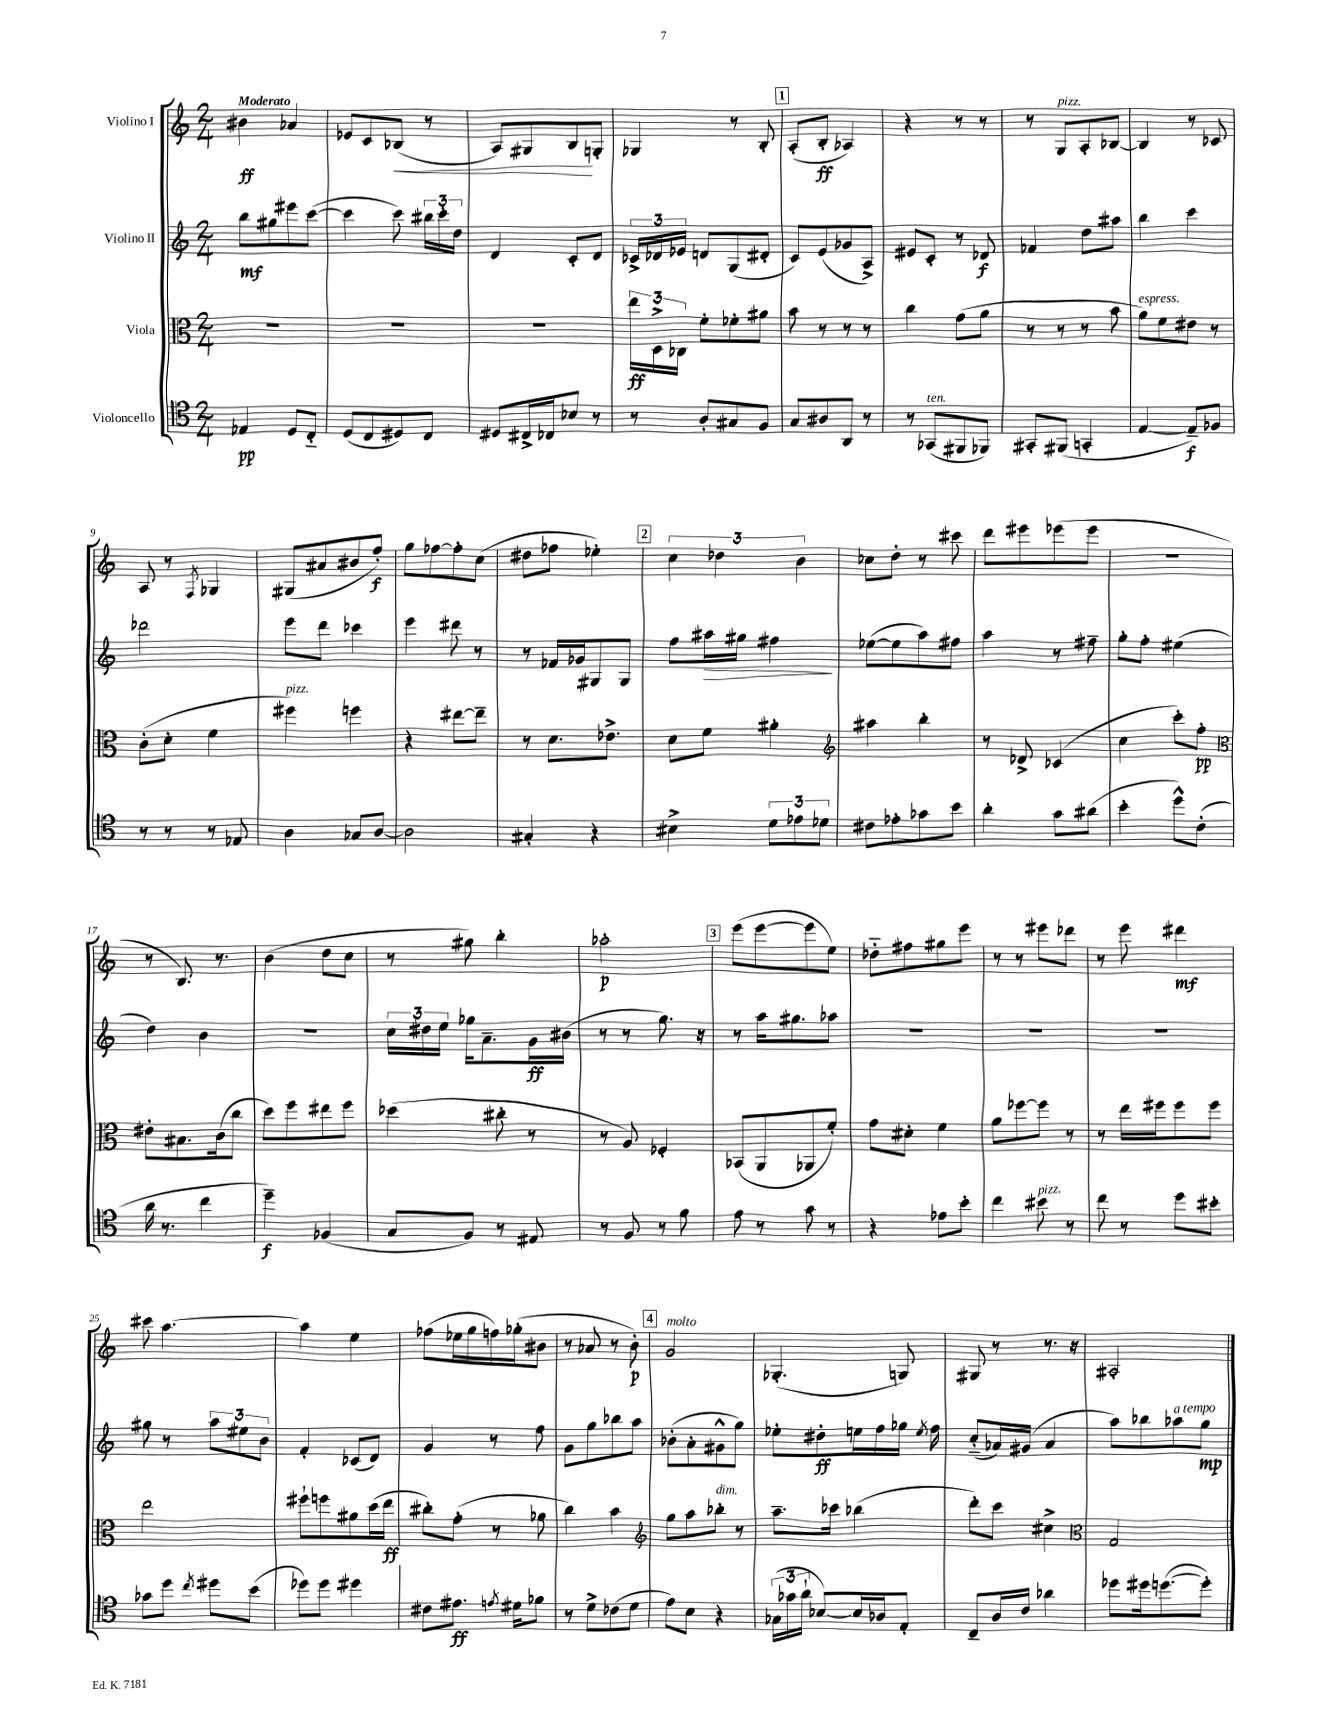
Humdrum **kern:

**kern	**kern	**kern	**kern
*staff4	*staff3	*staff2	*staff1
*clefC4	*clefC3	*clefG2	*clefG2
*k[]	*k[]	*k[]	*k[]
*M2/4	*M2/4	*M2/4	*M2/4
4E-/	2r	8bb\L	4b#\
.	.	8gg#\	.
8D/L	.	8eee#\	4a-/
8C'~/J	.	([8ccc\J	.
=	=	=	=
(8D/L	2r	4ccc\]	8e-/L
8C/	.	.	8c/
8D#/)	.	8ccc\)	(8B-/J
8C/J	.	24bb#\LL	8r
.	.	24ccc'\	.
.	.	24dd\JJ	.
=	=	=	=
8D#/L	2r	4d/	8A/L)
16C#^/L	.	.	8G#/
16C-/J	.	.	.
8B-/J	.	8c'/L	8B/
8r	.	8d/J	8G'/J
=	=	=	=
8r	24ee\LL	24c-^/LL	4G-/
.	24D^\	24d-/	.
.	24C-\JJ	24e-/JJ	.
8A'/L	8f'\L	8d/L	.
8G#/	8f-'\	(8G/	8r
8F/J	8a#\J	8d#'/J	8B'/
=	=	=	=
8G/L	8b\	8c/L)	(8A'/L
8A#/	8r	(8e/	8B'/J
8AA/J	8r	8g-/	4A-/)
8r	8r	8A^/J)	.
=	=	=	=
8r	4cc\	8e#/L	4r
(8GG-/L	.	8c'/J	.
8FF#/	(8g\L	8r	8r
8FF-/J)	8a\J	8d-/	8r
=	=	=	=
8GG#'/L	8r	4f-/	8r
(8FF#/J	8r	.	8G/L
4GG'/	8r	8dd\L	8A'/
.	8b\	8aa#\J	[8B-/J
=	=	=	=
[4E/	8a\L)	4bb\	4B-/]
.	8f\	.	.
8E~/]L)	8e#\J	4ccc\	8r
8F-/J	8r	.	8c-/
=	=	=	=
8r	(8c'\L	2ddd-\	8A/
8r	8d'\J	.	8r
.	.	.	8qF/
8r	4f\	.	4G-/
8E-/	.	.	.
=	=	=	=
4A\	4ff#\)	8eee\L	(8G#/L
.	.	8ddd\J	8a#/
8G-/L	4ff\	4ccc-\	8b#/
[8A/J	.	.	8ff'/J)
=	=	=	=
2A\]	4r	4eee\	8gg\L
.	.	.	[8ff-\
.	[8ee#\L	8ddd#\	8ff-'\]
.	8ee#~\]J	8r	(8cc\J
=	=	=	=
4G#'/	8r	8r	8dd#\L
.	8.d\L	16f-/LL	8ff-\J
.	.	16g-/J	.
4r	.	8G#/	4ee-'\)
.	8.e-^\J	.	.
.	.	8G#/J	.
=	=	=	=
4B#^\	8d\L	8ff\L	6cc\
.	8f\J	16aa#\L	.
.	.	.	6dd-\
.	.	16gg#\JJ	.
12d\L	4a#'\	4ff#\	.
12e-\	.	.	6b\
12d-\J	.	.	.
=	=	=	=
*	*clefG2	*	*
8c#\L	4aa#\	([8ee-\L	8cc-\L
8e-'\	.	8ee-\]	8dd'\J
8g-\	4bb'\	8aa\)	8r
8b\J	.	8ff#\J	8ccc#\
=	=	=	=
4a'\	8r	4aa\	8ddd\L
.	8d-^/	.	8eee#\
8g\L	(4c-/	8r	(8eee-\
(8a#\J	.	8ff#~\	8eee-\J
=	=	=	=
4b'\	4cc\	8gg'\L	2r
.	.	8ff'\J	.
8dd^^\L)	8ccc'\L)	(4ee#\	.
(8c'\J	8ff'\J	.	.
=	=	=	=
*	*clefC3	*	*
16a\	8e#'\L	4dd\)	8r
8.r	.	.	.
.	8.B#\	.	8.B/)
4cc\	.	4b\	.
.	(16c\k	.	8.r
.	8cc\J	.	.
=	=	=	=
4dd~\)	8dd\L)	2r	(4b\
.	8ff\	.	.
(4F-/	8ee#\	.	8dd\L
.	8ff\J	.	8cc\J
=	=	=	=
8G/L	(4dd-\	24cc\LL	8r
.	.	24dd#\	.
.	.	24ee\JJ	.
8F/J)	.	16gg-\LK	8gg#\)
.	.	8.a~\	.
8r	8cc#'\	.	4bb'\
8E#/	8r	16g\L	.
.	.	(16b#\JJ	.
=	=	=	=
8r	8r	8r	2aa-'\
8F/	8A/)	8r	.
8r	4F-'/	8.gg\)	.
8f\	.	.	.
.	.	16r	.
=	=	=	=
8e\	(8BB-/L	8r	(8eee\L
8r	8AA/	16aa\LK	[8eee\
.	.	8.gg#\	.
8g\	8AA-/	.	8eee\]
8r	8f'/J)	8aa-\J	8ee\J)
=	=	=	=
4r	8g\L	2r	8dd-'~\L
.	8d#'\J	.	8ff#\
8e-\L	4f\	.	8gg#\
8b'\J	.	.	8eee\J
=	=	=	=
4cc\	8a\L	2r	8r
.	[8ff-\	.	8r
8b#\	8ff-\]J	.	8eee#\L
8r	8r	.	8ddd-\J
=	=	=	=
8cc\	8r	2r	8r
8r	16ee\LL	.	8eee\
.	16ff#\J	.	.
8dd\L	8ff#\	.	4ddd#\
8b#'\J	8ff#\J	.	.
=	=	=	=
8g-\L	2ee\	8gg#\	8ccc#\
8dd\J	.	8r	[4.aa\
8qcc/	.	.	.
8dd#\L	.	12aa\L	.
.	.	12ee#\	.
(8b\J	.	.	.
.	.	12b\J	.
=	=	=	=
8dd-\L)	8ff#`\L	4f'/	4aa\]
8dd-\J	8ff\	.	.
4dd#\	8a#\	(8c-/L	4ee\
.	(16dd\L	8d/J)	.
.	16ee\JJ	.	.
=	=	=	=
8c#\L	8cc#'\L)	4g/	(8ff-\L
8.e#\J	(8g'\J	.	16ee-\L
.	.	.	16gg\
.	8r	8r	16ff\)
8qe/	.	.	.
16d#\LK	.	.	(16gg-'\J
8f-\J	8a-\	8ff\	8b#\J
=	=	=	=
8r	4cc\)	8g\L	8r
8d^\L	.	8gg\	8a-/
(8c-\	4b\	8bb-\	8r
8d\J	.	8aa\J	8b'\)
=	=	=	=
*	*clefG2	*	*
8e\L)	8gg\L	(8b-'\L	2g/
8B\J	8aa\	8a'\	.
4r	8bb-'\J	8g#^^\	.
.	8r	8gg\J)	.
=	=	=	=
(24G-\LL	8.aa~\L	8ee-'\L	(4.G-'/
24g-\	.	.	.
24a`\JJ	.	.	.
[8B-/L)	.	8dd#'\	.
.	16ccc-\Jk	.	.
16B-/]L	(4bb-\	16ee\L	.
16A-/J	.	16ff\	.
8E'/J	.	16gg-\JJ	8G/)
.	.	8qee/	.
.	.	16ff\	.
=	=	=	=
8C~/L	8ddd'\L)	(8cc'~/L	8G#/
16A/L	8ccc\J	16a-/L)	8r
16c/JJ	.	(16g#/JJ	.
4a-\	4cc#^\	4a-/	8.r
.	.	.	16r
=	=	=	=
*	*clefC3	*	*
8dd-\L	2G/	8aa\L)	2A#'/
16dd#\k	.	8bb-\	.
([8.dd\	.	.	.
.	.	8aa-\	.
8dd'\]J)	.	8gg\J	.
==	==	==	==
*-	*-	*-	*-
